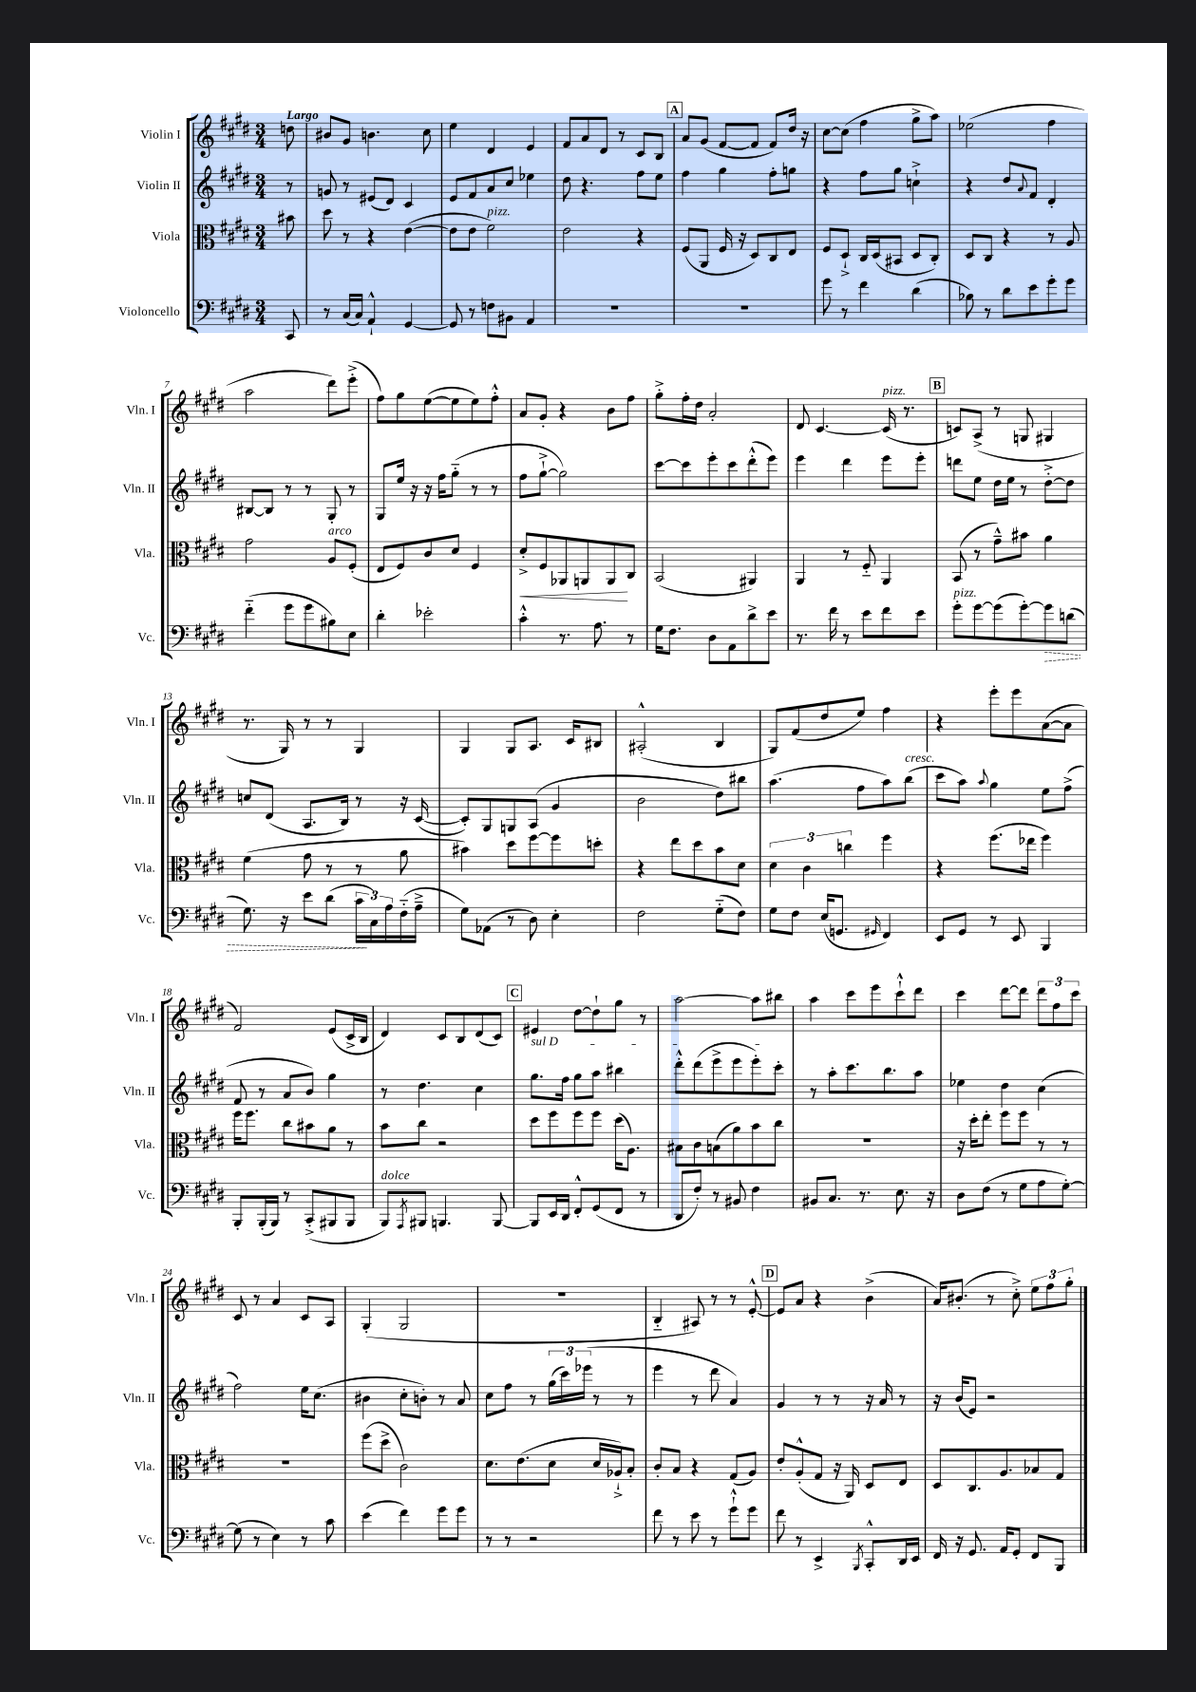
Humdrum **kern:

**kern	**dynam	**kern	**dynam	**kern	**kern
*part4	*part4	*part3	*part3	*part2	*part1
*staff4	*staff4	*staff3	*staff3	*staff2	*staff1
*I"Violoncello	*	*I"Viola	*	*I"Violin II	*I"Violin I
*I'Vc.	*	*I'Vla.	*	*I'Vln. II	*I'Vln. I
*clefF4	*	*clefC3	*	*clefG2	*clefG2
*k[f#c#g#d#]	*	*k[f#c#g#d#]	*	*k[f#c#g#d#]	*k[f#c#g#d#]
*M3/4	*	*M3/4	*	*M3/4	*M3/4
=	=	=	=	=	=
!	!	!	!	!	!LO:TX:a:B:t=Largo
8CC#/	.	8b#X\	.	8r	8ddn\
=1	=1	=1	=1	=1	=1
8r	.	8dd#\	.	8gn/	8b#X/L
(16C#/LL	.	8r	.	8r	8g#/J
16C#/JJ)	.	.	.	.	.
4AA`^^/	.	4r	.	(8e#X/L	4.bn\
.	.	.	.	8d#/J)	.
[4GG#/	.	([4e\	.	4c#/	.
.	.	.	.	.	8cc#\
=2	=2	=2	=2	=2	=2
8GG#/]	.	8e\L]	.	8e/L	4ee\
8r	.	8e\J	.	8f#/	.
!	!	!LO:TX:a:i:t=pizz.	!	!	!
8Fn\L	.	2f#\)	.	8a/	4d#/
8BB#X\J	.	.	.	8cc#/J	.
4AA/	.	.	.	4ee-X\	4e/
=3	=3	=3	=3	=3	=3
2.r	.	2e\	.	8dd#\	8f#/L
.	.	.	.	4.r	8a/
.	.	.	.	.	8d#/J
.	.	.	.	.	8r
.	.	4r	.	8ff#\L	8c#/L
.	.	.	.	8ee\J	8B/J
!!LO:REH:place=s1:t=A
=4	=4	=4	=4	=4	=4
2.r	.	(8F#/L	.	4ff#\	8a/L
.	.	8AA/J	.	.	(8g#/J
.	.	16F#/	.	4gg#\	[8f#/L
.	.	16r	.	.	.
.	.	8D#/L)	.	.	8f#/J]
.	.	8C#/	.	8ff#'\L	8f#/L)
.	.	8E/J	.	8ggn\J	16dd#/Jk
.	.	.	.	.	16r
=5	=5	=5	=5	=5	=5
8g#\	.	8F#/L	.	4r	[8cc#\L
8r	.	8D#`^/J	.	.	(8cc#\J]
4f#\	.	16C#/LL	.	8ff#\L	4ff#\
.	.	(16D#/J	.	.	.
.	.	8BB#X/J	.	8gg#\J	.
(4d#\	.	8D#/L	.	4ccn`^\	8gg#^\L
.	.	8C#'/J)	.	.	8aa\J)
=6	=6	=6	=6	=6	=6
8B-X\)	.	8D#/L	.	4r	(2ee-X\
8r	.	8C#/J	.	.	.
8d#\L	.	4r	.	8dd#/L	.
.	.	.	.	8qqa/	.
8e\	.	.	.	8f#/J	.
8g#'\	.	8r	.	4d#'/	4ff#\
8g#\J	.	8A/	.	.	.
!!LO:LB:g=z
=7	=7	=7	=7	=7	=7
(4f#\	.	2g#\	.	[8B#X/L	2aa\
.	.	.	.	8B#/J]	.
8g#\L	.	.	.	8r	.
8g#\	.	.	.	8r	.
!	!	!LO:TX:a:i:t=arco	!	!	!
8B#X\)	.	8A/L	.	8G#'/	8ddd#\L)
8E\J	.	(8F#'/J	.	8r	(8eee'^\J
=8	=8	=8	=8	=8	=8
4d#'\	.	8E/L	.	8G#/L	8ff#\L)
.	.	8F#/)	.	16ee/Jk	8gg#\
.	.	.	.	16r	.
2e-X'\	.	8c#/	.	16r	([8ee\
.	.	.	.	16ff#\KL	.
.	.	8d#/J	.	(8gg#\J	8ee\]
.	.	4F#/	.	8r	8ee\)
.	.	.	.	8r	8ff#'^^\J
=9	=9	=9	=9	=9	=9
!	!	!	!LO:HP:b	!	!
4c#'^^\	.	8d#'^/L	<	8ff#\L	8a/L
.	.	8F#/	.	[8gg#`^\J	8g#'/J
8.r	.	8AA-X/	.	2gg#\])	4r
.	.	8AAn/	.	.	.
8.A\	.	.	.	.	.
.	.	8AA/	.	.	8b\L
8r	.	8C#/J	[	.	8ff#\J
=10	=10	=10	=10	=10	=10
16G#\KL	.	(2BB/	.	[8ccc#\L	8gg#'^\L
8.F#\J	.	.	.	.	.
.	.	.	.	8ccc#\]	16ff#'\L
.	.	.	.	.	16dd#\JJ
8D#\L	.	.	.	8eee'\	2a'/
8AA\	.	.	.	8ccc#\	.
8d#^\	.	4AA#X/)	.	(8ddd#'^^\	.
8e\J	.	.	.	8eee\J)	.
=11	=11	=11	=11	=11	=11
8.r	.	4AA/	.	4eee\	8d#/
.	.	.	.	.	[4.c#/
16f#\	.	.	.	.	.
8r	.	8r	.	4ddd#\	.
8e\L	.	8F#/	.	.	.
!	!	!	!	!	!LO:TX:a:i:t=pizz.
8f#\	.	4AA/	.	8eee\L	(16c#/]
.	.	.	.	.	8.r
8e\J	.	.	.	8eee'\J	.
!!LO:REH:place=s1:t=B
=12	=12	=12	=12	=12	=12
!LO:TX:a:i:t=pizz.	!	!	!	!	!
8g#'\L	.	(8BB/	.	8dddn\L	8cn/L)
[8g#\	.	8r	.	8ee\J	(8A^/J
(8g#\]	.	8g#~^^\L)	.	16dd#\LL	8r
.	.	.	.	16ee\JJ	.
[8g#'\)	.	8b#X\J	.	8r	8Gn/
!	!LO:HP:b	!	!	!	!
8g#\]	>	4a\	.	[8dd#'^\L	4G#X/
(8dn\J	.	.	.	8dd#\J]	.
!!LO:LB:g=z
=13	=13	=13	=13	=13	=13
8.G#\)	.	(4f#\	.	8ccn/L	8.r
.	.	.	.	(8d#/J	.
16r	.	.	.	.	16G#/)
8e\L	.	8g#\	.	8.A/L	8r
(8d#\J	.	8r	.	.	8r
.	.	.	.	16B/Jk)	.
24c#\LL	.	8r	.	8r	4G#/
24C#\)	]	.	.	.	.
24A\	.	.	.	.	.
(16F#\	.	8a\	.	16r	.
16A~^\JJ	.	.	.	([16c#/	.
=14	=14	=14	=14	=14	=14
8G#\L)	.	4b#X\)	.	8c#'/L])	4G#/
(8AA-X\J	.	.	.	8G#/	.
8r	.	8dd#\L	.	8Gn/	8G#/L
8D#\)	.	[8ff#\	.	(8A/J	8.A/J
4E'\	.	8ff#\]	.	4g#/	.
.	.	.	.	.	16c#/KL
.	.	8ddn'\J	.	.	8B#X/J
=15	=15	=15	=15	=15	=15
2F#\	.	4r	.	2b\	(2A#X'^^/
.	.	8ee\L	.	.	.
.	.	8dd#\	.	.	.
(8G#\L	.	8b\	.	8dd#\L)	4B/
8F#\J)	.	8d#\J	.	8bb#X\J	.
=16	=16	=16	=16	=16	=16
8G#\L	.	6d#\	.	(4.aa\	8G#/L)
8F#\J	.	.	.	.	(8f#/
.	.	6c#\	.	.	.
(16E/KL	.	.	.	.	8dd#/
8.GGn/J	.	.	.	.	.
.	.	6ccn\	.	.	.
.	.	.	.	8ff#\L	8ee/J)
16qqGG#X/	.	.	.	.	.
4FF#/)	.	4ff#\	.	8aa\)	4ff#\
!	!	!	!	!LO:TX:a:i:t=cresc.	!
.	.	.	.	(8bb\J	.
=17	=17	=17	=17	=17	=17
8EE/L	.	4r	.	8ccc#\L	4r
8GG#/J	.	.	.	8aa\J)	.
.	.	.	.	8qqaa/	.
8r	.	(8.ff#\L	.	4gg#\	8eee'\L
8EE/	.	.	.	.	8eee\
.	.	16ee-X\Jk	.	.	.
4BBB/	.	4ff#\)	.	8ee\L	([8a\
.	.	.	.	(8ff#^\J	8a\J]
!!LO:LB:g=z
=18	=18	=18	=18	=18	=18
8BBB'/L	.	16ff#\KL	.	8f#/	2f#/)
.	.	8.ff#\J	.	.	.
(16BBB'/L	.	.	.	8r	.
16BBB/JJ)	.	.	.	.	.
8r	.	8cc#\L	.	8a/L	.
(8CC#'^/L	.	8b#X\	.	8b/J)	.
8BBB#X/	.	8a\J	.	4gg#\	(8e/L
8BBB#/J	.	8r	.	.	16c#^/L
.	.	.	.	.	16B/JJ
=19	=19	=19	=19	=19	=19
!LO:TX:a:i:t=dolce	!	!	!	!	!
8BBB/L)	.	8b\L	.	8r	4d#/)
8qAAA/	.	.	.	.	.
8BBB#X/J	.	8cc#\J	.	4.dd#\	.
4.BBBn/	.	2r	.	.	8c#/L
.	.	.	.	.	8B/
.	.	.	.	4cc#\	(8d#/
[8BBB/	.	.	.	.	8c#/J)
!!LO:REH:place=s1:t=C
=20	=20	=20	=20	=20	=20
!	!	!	!	!LO:TX:a:i:t=sul D	!
8BBB/L]	.	8dd#\L	.	8.gg#\L	4e#X/
16EE/L	.	8ff#\	.	.	.
16DD#/JJ	.	.	.	16ff#\Jk	.
8FF#'^^/L	.	8ff#\	.	8gg#\L	[8dd#\L
(8GG#/	.	8ff#\J	.	8aa\J	8dd#`\]
8FF#/J	.	(16dd#\KL	.	4bb#X\	8gg#\J
.	.	8.A\J)	.	.	.
8r	.	.	.	.	8r
=21	=21	=21	=21	=21	=21
8DD#/L	.	8B#X\L	.	8ddd#'^^\L	[2aa\
8F#'/J)	.	8c#\	.	(8ddd#\	.
8r	.	(8Bn\	.	8eee^\	.
8BB#X/	.	8a\)	.	8eee\	.
4F#\	.	8b\	.	8eee'\)	8aa\L]
.	.	8cc#\J	.	8ccc#'\J	8bb#X\J
=22	=22	=22	=22	=22	=22
8BB#X/L	.	2.r	.	8r	4aa\
8.C#/J	.	.	.	8aa'\L	.
.	.	.	.	8.ccc#\	8ccc#\L
8.r	.	.	.	.	.
.	.	.	.	.	8eee\
.	.	.	.	8.bb\	.
8.E\	.	.	.	.	8ccc#`^^\
.	.	.	.	8aa\J	8ddd#\J
16r	.	.	.	.	.
=23	=23	=23	=23	=23	=23
8D#\L	.	16r	.	4ee-X\	4ccc#\
.	.	16dd#'\KL	.	.	.
(8F#\J	.	8ee'\J	.	.	.
8r	.	8ff#\L	.	4dd#\	[8ddd#\L
8G#\L	.	8ff#\J	.	.	8ddd#\J]
8A\	.	8r	.	(4cc#\	12ddd#\L
.	.	.	.	.	12ff#\
[8G#'\J)	.	8r	.	.	.
.	.	.	.	.	12ccc#\J
!!LO:LB:g=z
=24	=24	=24	=24	=24	=24
(8G#\]	.	2.r	.	2ff#\)	8c#/
8r	.	.	.	.	8r
4E\)	.	.	.	.	4a/
8r	.	.	.	16ee\KL	8c#/L
.	.	.	.	(8.cc#\J	.
8c#\	.	.	.	.	8A/J
=25	=25	=25	=25	=25	=25
(4e\	.	(8ff#\L	.	4b#X\	(4G#'/
.	.	8dd#^\J	.	.	.
4f#\)	.	2c#\)	.	8cc#'\L	2G#/
.	.	.	.	8bn'\J)	.
8g#\L	.	.	.	8r	.
8g#\J	.	.	.	8a/	.
=26	=26	=26	=26	=26	=26
8r	.	8.d#\L	.	8cc#\L	2.r
8r	.	.	.	8ff#\J	.
.	.	(8.e\	.	.	.
2r	.	.	.	8r	.
.	.	8d#\J	.	(24gg#\LL	.
.	.	.	.	24ccc#\)	.
.	.	.	.	(24eee-X\JJ	.
.	.	16d#/LL	.	8r	.
.	.	16A-X`^/J)	.	.	.
.	.	8B'/J	.	8r	.
=27	=27	=27	=27	=27	=27
8f#\	.	8c#'/L	.	4eee\	4B/
8r	.	8B/J	.	.	.
8e\	.	4r	.	8r	8A#X/)
8r	.	.	.	8ddd#\	8r
8g#`^^\L	.	(8G#/L	.	4a/)	8r
8g#\J	.	8A/J)	.	.	[8e'^^/
!!LO:REH:place=s1:t=D
=28	=28	=28	=28	=28	=28
8f#\	.	8e'/L	.	4g#/	8e/L]
8r	.	(8A'^^/	.	.	8a/J
4EE^/	.	8G#/J	.	8r	4r
.	.	16r	.	8r	.
.	.	16AA/)	.	.	.
8qBBB/	.	.	.	.	.
8CC#'^^/L	.	8D#/L	.	16r	(4b^\
.	.	.	.	16a/	.
16DD#/L	.	8E/J	.	8r	.
16EE/JJ	.	.	.	.	.
=29	=29	=29	=29	=29	=29
16FF#/	.	8D#/L	.	16r	16a/KL)
16r	.	.	.	(16b/KL	(8.b#X'/J
8.GG#/	.	8.C#/	.	8e/J)	.
.	.	.	.	2r	8r
16AA/KL	.	8.A/	.	.	.
8GG#'/J	.	.	.	.	8cc#'^\)
8FF#/L	.	8B-X/	.	.	12ee\L
.	.	.	.	.	12ff#\
8BBB/J	.	8G#/J	.	.	.
.	.	.	.	.	12gg#'\J
==	==	==	==	==	==
*-	*-	*-	*-	*-	*-
